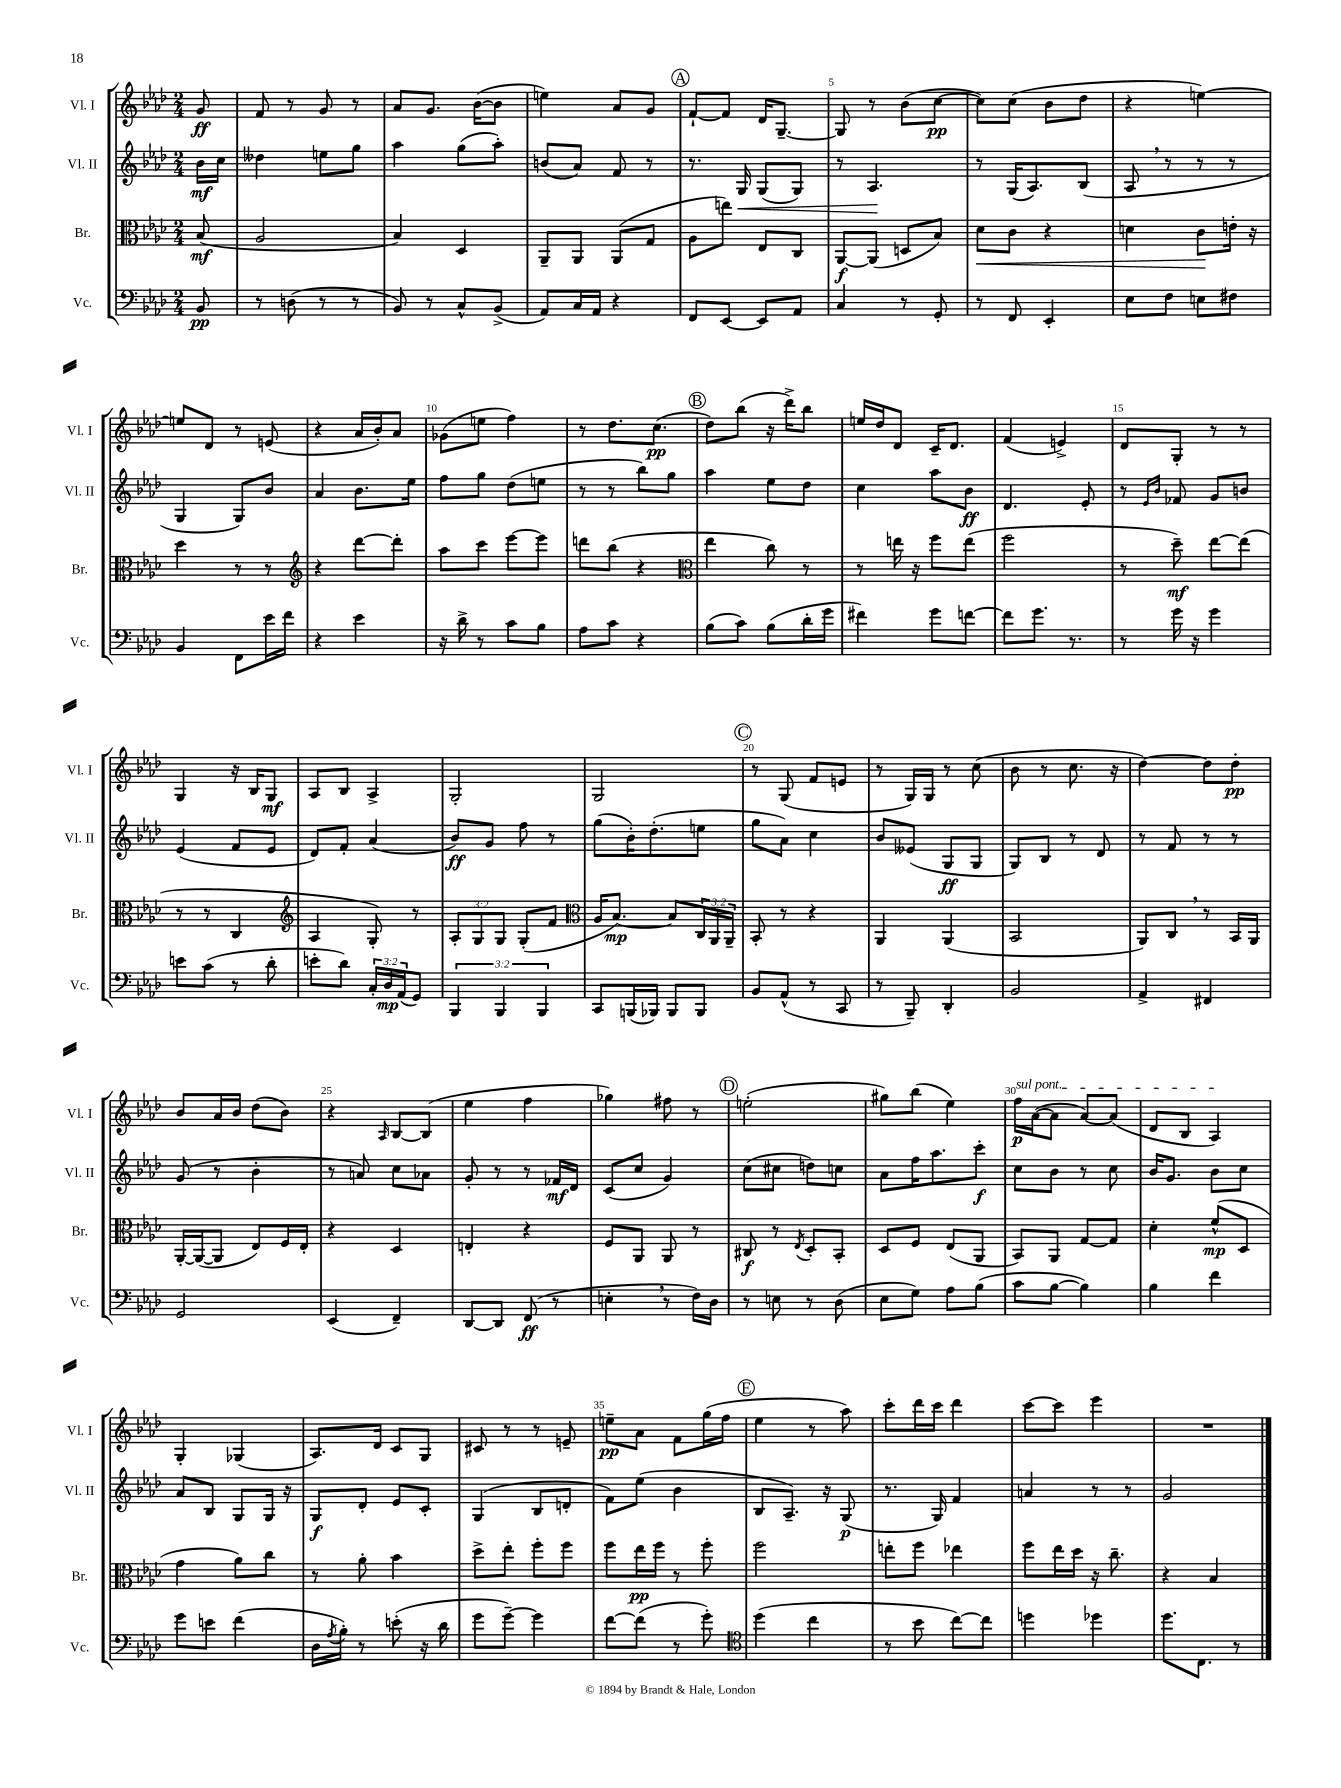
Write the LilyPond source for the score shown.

<<
\new StaffGroup <<
\new Staff = "s0" \with { instrumentName = "Vl. I" shortInstrumentName = "Vl. I" } {
    \clef treble \key aes \major \numericTimeSignature \time 2/4 \partial 8
    g'8\ff |
    f'8 r8 g'8 r8 |
    aes'8 g'8. bes'16~( bes'8 |
    e''4) aes'8 g'8 |
    \mark \markup { \circle "A" } f'8~-! f'8 des'16 g8.~-- |
    g8 r8 bes'8( c''8~\pp |
    c''8) c''8( bes'8 des''8 |
    r4 e''4~) |
    e''8 des'8 r8 e'8( |
    r4 aes'16 bes'16-.) aes'8 |
    ges'8( e''8 f''4) |
    r8 des''8. c''8.\pp( |
    \mark \markup { \circle "B" } des''8) bes''8( r16 des'''16->) bes''8 |
    e''16 des''16 des'8 c'16-- des'8. |
    f'4( e'4->) |
    des'8 g8-. r8 r8 |
    g4 r16 bes16 g8\mf |
    aes8 bes8 aes4-> |
    g2-. |
    g2 |
    \mark \markup { \circle "C" } r8 g8( f'8 e'8 |
    r8 g16) g16 r8 c''8( |
    bes'8 r8 c''8. r16 |
    des''4~) des''8 des''8-.\pp |
    bes'8 aes'16 bes'16 des''8( bes'8) |
    r4 \grace { aes16 } bes8~ bes8( |
    ees''4 f''4 |
    ges''4) fis''8 r8 |
    \mark \markup { \circle "D" } e''2-.( |
    gis''8) bes''8( ees''4) |
    \once \override TextSpanner.bound-details.left.text = \markup { \italic "sul pont." } f''16\p\startTextSpan aes'16~( aes'8 aes'8~) aes'8( |
    des'8 bes8 aes4\stopTextSpan) |
    g4-. ges4( |
    aes8.) des'16 c'8 g8 |
    cis'8 r8 r8 e'8-- |
    e''8--\pp aes'8 f'8 g''16( f''16 |
    \mark \markup { \circle "E" } ees''4 r8 aes''8) |
    c'''8-. des'''16 c'''16 des'''4 |
    c'''8~ c'''8 ees'''4 |
    R2 \bar "|." |
}
\new Staff = "s1" \with { instrumentName = "Vl. II" shortInstrumentName = "Vl. II" } {
    \clef treble \key aes \major \numericTimeSignature \time 2/4 \partial 8
    bes'16\mf c''16 |
    deses''4 e''8 g''8 |
    aes''4 g''8( aes''8-.) |
    b'8( aes'8) f'8 r8 |
    \mark \markup { \circle "A" } r8. g16\< g8( g8) |
    r8 aes4.\! |
    r8 g16( aes8.) bes8( |
    aes8 \breathe r8 r8 r8 |
    g4 g8) bes'8 |
    aes'4 bes'8. ees''16 |
    f''8 g''8 des''8( e''8 |
    r8 r8 bes''8) g''8 |
    \mark \markup { \circle "B" } aes''4 ees''8 des''8 |
    c''4 aes''8 bes'8\ff |
    des'4. ees'8-. |
    r8 \grace { ees'16 bes'16 } fes'8 g'8 b'8 |
    ees'4( f'8 ees'8 |
    des'8) f'8-. aes'4( |
    bes'8\ff) g'8 f''8 r8 |
    g''8( bes'16-.) des''8.-.( e''8 |
    \mark \markup { \circle "C" } g''8 aes'8) c''4 |
    bes'8 eeses'8( g8\ff g8 |
    g8) bes8 r8 des'8 |
    r8 f'8 r8 r8 |
    g'8( r8 bes'4-. |
    r8 a'8) c''8 aes'8 |
    g'8-. r8 r8 fes'16\mf des'16 |
    c'8( c''8 g'4) |
    \mark \markup { \circle "D" } c''8( cis''8 d''8) c''8 |
    aes'8 f''16 aes''8. c'''8-.\f |
    c''8 bes'8 r8 c''8 |
    bes'16 g'8. bes'8 c''8 |
    aes'8 bes8 g8 g16 r16 |
    g8\f des'8-. ees'8 c'8-. |
    g4( bes8 d'8-. |
    f'8) ees''8( bes'4 |
    \mark \markup { \circle "E" } bes8 aes8.--) r16 g8\p( |
    r8. g16) f'4 |
    a'4 r8 r8 |
    g'2 \bar "|." |
}
\new Staff = "s2" \with { instrumentName = "Br." shortInstrumentName = "Br." } {
    \clef alto \key aes \major \numericTimeSignature \time 2/4 \override Staff.TupletNumber.text = #tuplet-number::calc-fraction-text \partial 8
    bes8\mf( |
    aes2 |
    bes4) des4 |
    aes,8-- aes,8 aes,8( g8 |
    \mark \markup { \circle "A" } aes8 e''8) ees8 c8 |
    aes,8~\f aes,8( d8 bes8) |
    des'8\< c'8 r4 |
    d'4 c'8\! e'16-. r16 |
    des''4 r8 r8 |
    \clef treble r4 des'''8~ des'''8-. |
    aes''8 c'''8 ees'''8~ ees'''8 |
    d'''8 bes''8( r4 |
    \mark \markup { \circle "B" } \clef alto ees''4 c''8) r8 |
    r8 e''16 r16 f''8 e''8( |
    f''2 |
    r8 des''8--\mf) ees''8~ ees''8( |
    r8 r8 c4 |
    \clef treble aes4 g8-.) r8 |
    \tuplet 3/2 { aes8-. g8 g8 } g8-.( f'8 |
    \clef alto aes16 bes8.~\mp) bes8 \tuplet 3/2 { c16 aes,16 aes,16-- } |
    \mark \markup { \circle "C" } bes,8-. r8 r4 |
    aes,4 aes,4( |
    bes,2 |
    aes,8) c8 \breathe r8 bes,16 aes,16 |
    aes,16~-. aes,16~( aes,8 ees8) f16 ees16-. |
    r4 des4 |
    e4-. r4 |
    f8 aes,8 aes,8 r8 |
    \mark \markup { \circle "D" } cis8\f r8 \acciaccatura { ees8 } des8-. bes,8-. |
    des8 f8 ees8( aes,8 |
    bes,8) aes,8 g8~ g8 |
    des'4-. f'8-^\mp( des8 |
    g'4 aes'8) c''8 |
    r8 aes'8-. bes'4 |
    des''8-> ees''8-. f''8-. f''8 |
    f''8 ees''16\pp f''16 r8 f''8-. |
    \mark \markup { \circle "E" } f''2 |
    e''8-. f''8 ees''4 |
    f''8 ees''16 des''16 r16 c''8.-- |
    r4 bes4 \bar "|." |
}
\new Staff = "s3" \with { instrumentName = "Vc." shortInstrumentName = "Vc." } {
    \clef bass \key aes \major \numericTimeSignature \time 2/4 \override Staff.TupletNumber.text = #tuplet-number::calc-fraction-text \partial 8
    bes,8\pp |
    r8 d8( r8 r8 |
    bes,8) r8 c8-^ bes,8->( |
    aes,8) c16 aes,16 r4 |
    \mark \markup { \circle "A" } f,8 ees,8~ ees,8 aes,8 |
    c4 r8 g,8-. |
    r8 f,8 ees,4-. |
    ees8 f8 e8 fis8 |
    bes,4 f,8 ees'16 f'16 |
    r4 ees'4 |
    r16 des'16-> r8 c'8 bes8 |
    aes8 c'8 r4 |
    \mark \markup { \circle "B" } bes8( c'8) bes8( des'16-. g'16 |
    fis'4) g'8 f'8~ |
    f'8 g'8. r8. |
    r8 g'16 r16 g'4 |
    e'8 c'8( r8 des'8-. |
    e'8-. des'8) \tuplet 3/2 { c16-. des16\mp aes,16( } g,8) |
    \tuplet 3/2 { bes,,4 bes,,4 bes,,4 } |
    c,8 b,,16( bes,,16) bes,,8 bes,,8 |
    \mark \markup { \circle "C" } bes,8 aes,8-^( r8 c,8 |
    r8 bes,,8--) des,4-. |
    bes,2 |
    aes,4-> fis,4 |
    g,2 |
    ees,4( f,4--) |
    des,8~ des,8 f,8\ff( r8 |
    e4-. \breathe r8 f16) des16 |
    \mark \markup { \circle "D" } r8 e8 r8 des8( |
    ees8 g8) aes8 bes8( |
    c'8 bes8~ bes4) |
    bes4 f'4 |
    g'8 e'8 f'4( |
    des16 \acciaccatura { aes8 } bes16-.) r8 e'8-.( r16 des'16 |
    g'8 g'8~--) g'4 |
    f'8~ f'8( r8 g'8-.) |
    \mark \markup { \circle "E" } \clef tenor des''4( c''4 |
    r8 bes'8 c''8~) c''8 |
    d''4 des''4 |
    des''8. c8. r8 \bar "|." |
}
>>
>>
\layout { \context { \Score \override BarNumber.break-visibility = ##(#f #t #t) barNumberVisibility = #(every-nth-bar-number-visible 5) } }
